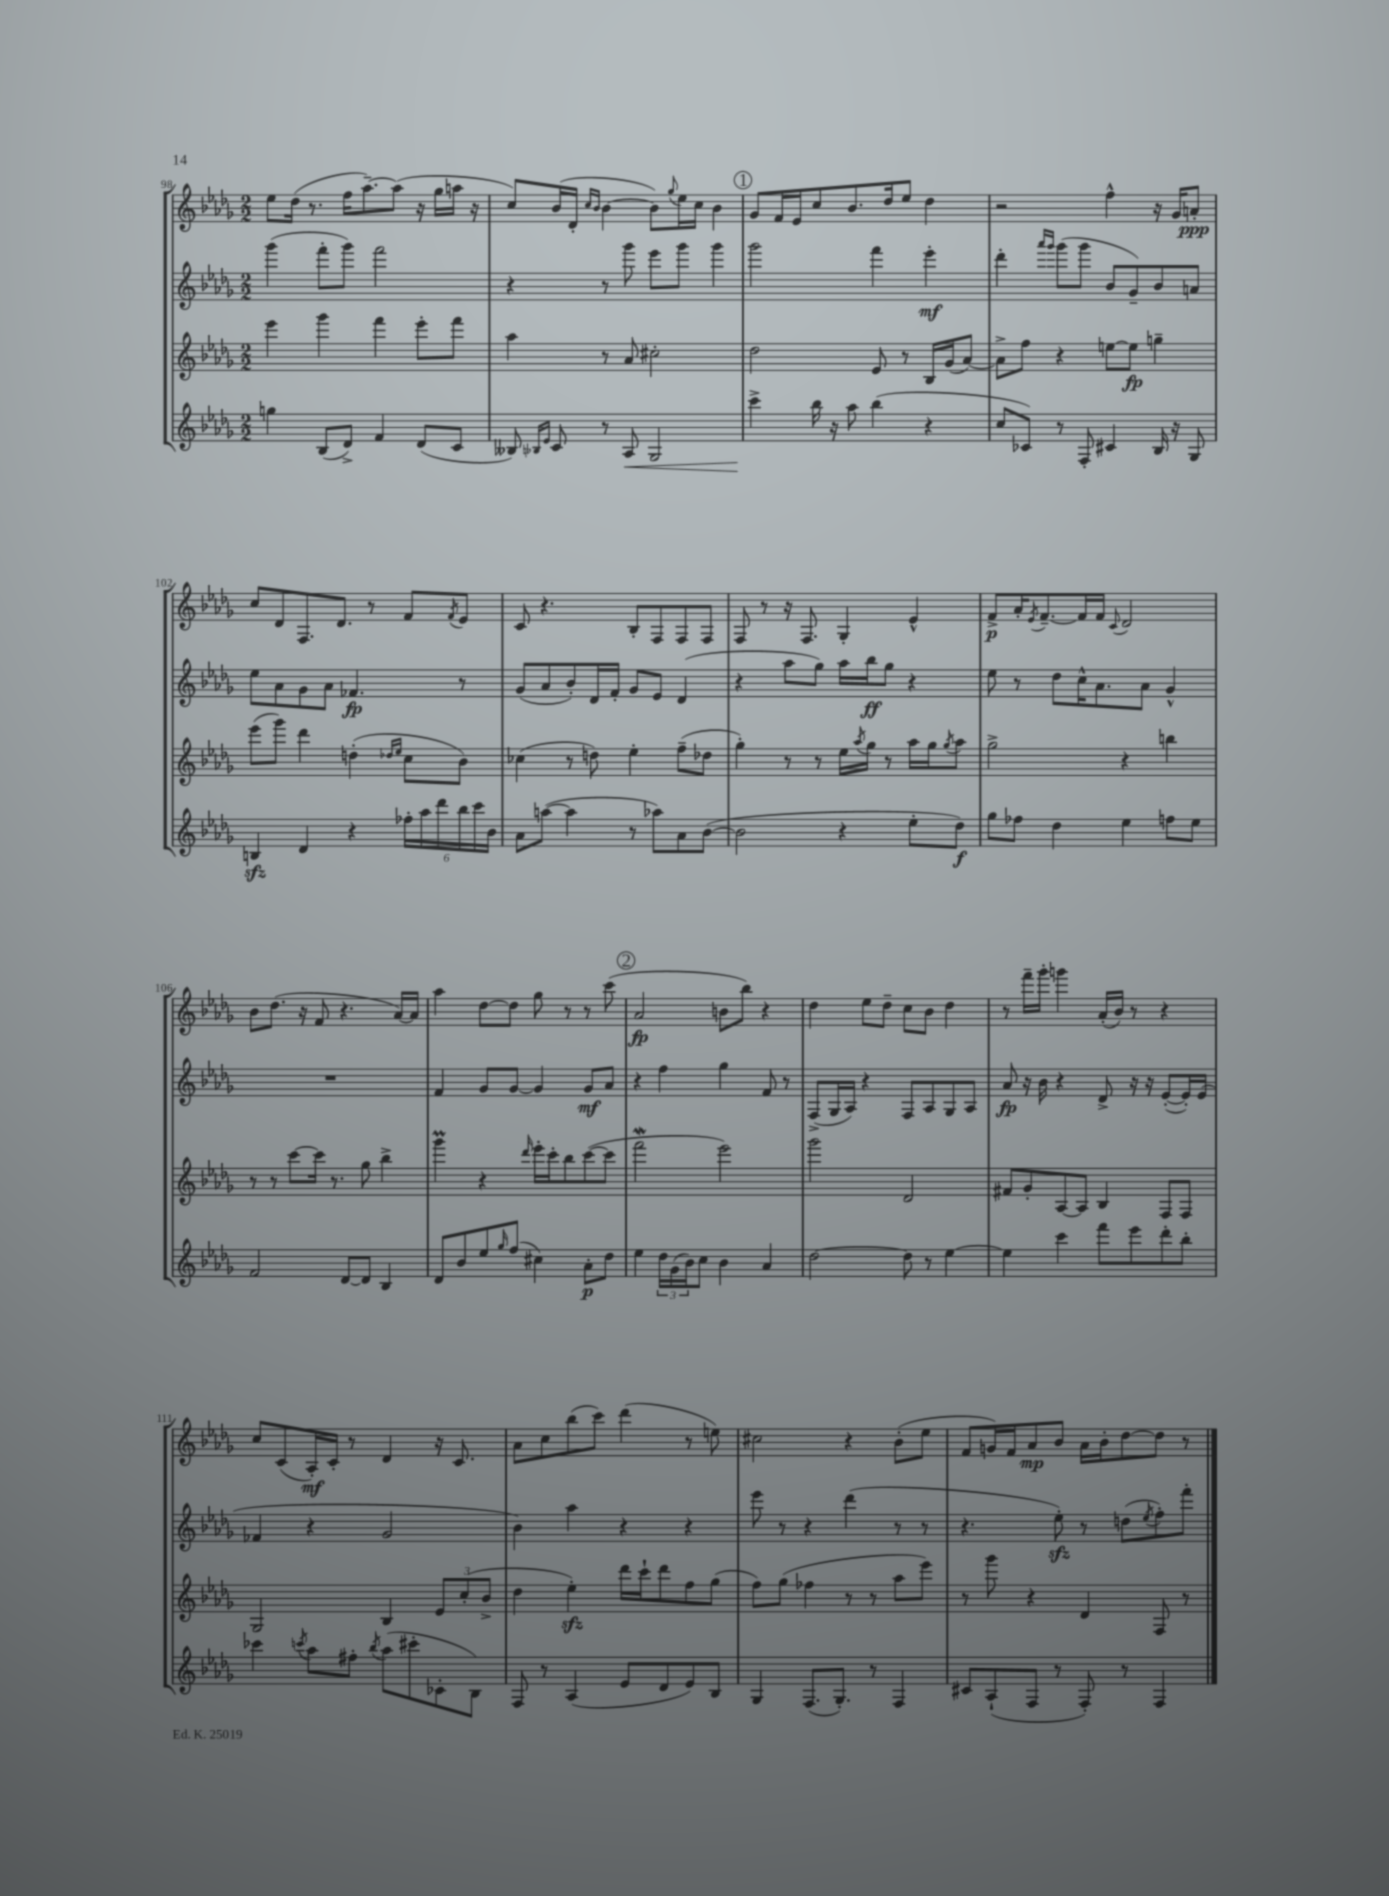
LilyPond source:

<<
\new StaffGroup <<
\new Staff = "s0" {
    \clef treble \key des \major \numericTimeSignature \time 2/2
    ees''8 des''16( r8. f''16 aes''8.~--) aes''8( r16 ges''16 a''16 r16 |
    c''8) bes'16( des'16-. \grace { c''16 bes'16 } bes'4~ bes'8) \appoggiatura { ges''8 } ees''16 c''16 bes'4 |
    \mark \markup { \circle "1" } ges'8 f'16 ees'16 c''8 bes'8. des''16 ees''8 des''4 |
    r2 f''4-^ r16 ges'16 a'8-.\ppp |
    c''8 des'8 f8. des'8. r8 f'8 \acciaccatura { f'8 } ees'8 |
    c'8 r4. bes8-. f8 f8 f8 |
    f8 r8 r16 f8. ges4-. ees'4-^ |
    f'8->\p aes'16-. \acciaccatura { ees'8 } f'8.~-- f'16 f'16 \appoggiatura { c'8 } des'2 |
    bes'8 des''8.( r16 f'8 r4. aes'16~) aes'16 |
    aes''4 des''8~ des''8 ges''8 r8 r8 c'''8( |
    \mark \markup { \circle "2" } aes'2\fp b'8 bes''8) r4 |
    des''4 ees''8 des''8-- c''8 bes'8 des''4 |
    r8 f'''16-- ges'''16-. g'''4 aes'16-.( bes'16) r8 r4 |
    c''8 c'8( aes16-.\mf) c'16-. r8 des'4 r16 c'8. |
    aes'8 c''8 bes''8( c'''8) des'''4( r8 e''8) |
    cis''2 r4 bes'8-.( ees''8 |
    f'8 g'16) f'16 aes'8\mp bes'8 aes'16 bes'16-. des''8~ des''8 r8 \bar "|." |
}
\new Staff = "s1" {
    \clef treble \key des \major \numericTimeSignature \time 2/2
    ges'''4( f'''8-. ges'''8) f'''2 |
    r4 r8 ges'''8 ees'''8 ges'''8 ges'''4 |
    \mark \markup { \circle "1" } ges'''2 f'''4 ees'''4-.\mf |
    des'''4-. \grace { aes'''16 ges'''16 } ges'''8( ges'''8 bes'8 ges'8--) bes'8 a'8 |
    ees''8 aes'8 ges'8 aes'8 fes'4.\fp r8 |
    ges'8( aes'8 bes'8-.) des'16 f'16-. ges'8 ees'8 des'4( |
    r4 aes''8 ges''8) aes''16 bes''16\ff ges''8 r4 |
    ees''8 r8 des''8 c''16-^ aes'8. aes'8 ges'4-^ |
    R1 |
    f'4 ges'8 ges'8~ ges'4 ges'8\mf aes'8 |
    \mark \markup { \circle "2" } r4 f''4 ges''4 f'8 r8 |
    f8->( ges16 aes16) r4 f8 aes8 ges8 aes8 |
    aes'8\fp r16 bes'16 r4 des'8-> r16 r16 ees'8~-.( ees'16-.) ees'16( |
    fes'4 r4 ges'2 |
    bes'4) aes''4 r4 r4 |
    ees'''8 r8 r4 des'''4( r8 r8 |
    r4. ees''8-.\sfz) r8 d''8( \acciaccatura { ees''8 } f''8-.) f'''8-. \bar "|." |
}
\new Staff = "s2" {
    \clef treble \key des \major \numericTimeSignature \time 2/2
    ees'''4 ges'''4 f'''4 ees'''8-. f'''8 |
    aes''4 r8 aes'8 cis''2-. |
    \mark \markup { \circle "1" } des''2 ees'8 r8 bes16 ges'16( aes'8~) |
    aes'8-> f''8 r4 e''8~ e''8\fp g''4-- |
    ees'''8( ges'''8) des'''4 d''4-.( \grace { des''16 ees''16 } c''8 bes'8) |
    ces''4( r8 d''8) ees''4-. f''8--( des''8 |
    ges''4-.) r8 r8 ees''16 \acciaccatura { aes''8 } ges''16 r8 aes''16 ges''16 \acciaccatura { ges''8 } aes''8 |
    ges''2-> r4 b''4 |
    r8 r8 c'''8~ c'''16 r8. ges''8 bes''4-> |
    ges'''4\prall r4 \grace { des'''16 } ees'''16-. c'''16-. bes''8 c'''8~( c'''8 |
    \mark \markup { \circle "2" } f'''2\mordent ees'''2) |
    ges'''2 des'2 |
    fis'8 ges'8-. aes8~ aes8 bes4 f8 f8 |
    ges2 bes4 \tuplet 3/2 { ees'8 c''8-.( bes'8-> } |
    des''4 ees''4-.\sfz) des'''16 c'''16-! des'''8 f''8 ges''8( |
    f''8) ges''8( fes''4 r8 r8 aes''8 ees'''8) |
    r8 ges'''8 r4 des'4 f8 r8 \bar "|." |
}
\new Staff = "s3" {
    \clef treble \key des \major \numericTimeSignature \time 2/2
    g''4 bes8( des'8->) f'4 des'8( c'8 |
    beses8) \grace { bes16 ees'16 } c'8 r8 aes8\< ges2 |
    \mark \markup { \circle "1" } c'''4->\! bes''16 r16 aes''8 bes''4( r4 |
    c''8 ces'8) r8 f8-. cis'4 bes16 r16 ges8 |
    b4\sfz des'4 r4 \tuplet 6/4 { fes''16-. aes''16 des'''16 bes''16 c'''16 bes'16 } |
    aes'8 a''8~( a''4 r8 aes''8) aes'8 bes'8~( |
    bes'2 r4 ees''8-. des''8\f) |
    ges''8 fes''8 des''4 ees''4 f''8 ees''8 |
    f'2 des'8~ des'8 bes4 |
    des'8 bes'8 ees''8 \grace { ges''16 } f''8( cis''4) aes'8-.\p des''8 |
    \mark \markup { \circle "2" } ees''4 \tuplet 3/2 { des''16 ges'16( bes'16) } c''8 bes'4 aes'4 |
    des''2~ des''8 r8 ees''4~ |
    ees''4 c'''4 f'''8 ees'''8 des'''8-. bes''8-. |
    ces'''4 \acciaccatura { c'''8 } aes''8 fis''8-. \acciaccatura { bes''8 } aes''8( cis'''8-. ces'8-. bes8) |
    f8 r8 aes4( ees'8 des'8 ees'8) bes8 |
    ges4 f8.( ges8.-.) r8 f4 |
    cis'8 aes8-!( f8 r8 f8-.) r8 f4 \bar "|." |
}
>>
>>
\layout { \context { \Score currentBarNumber = #98 } }
